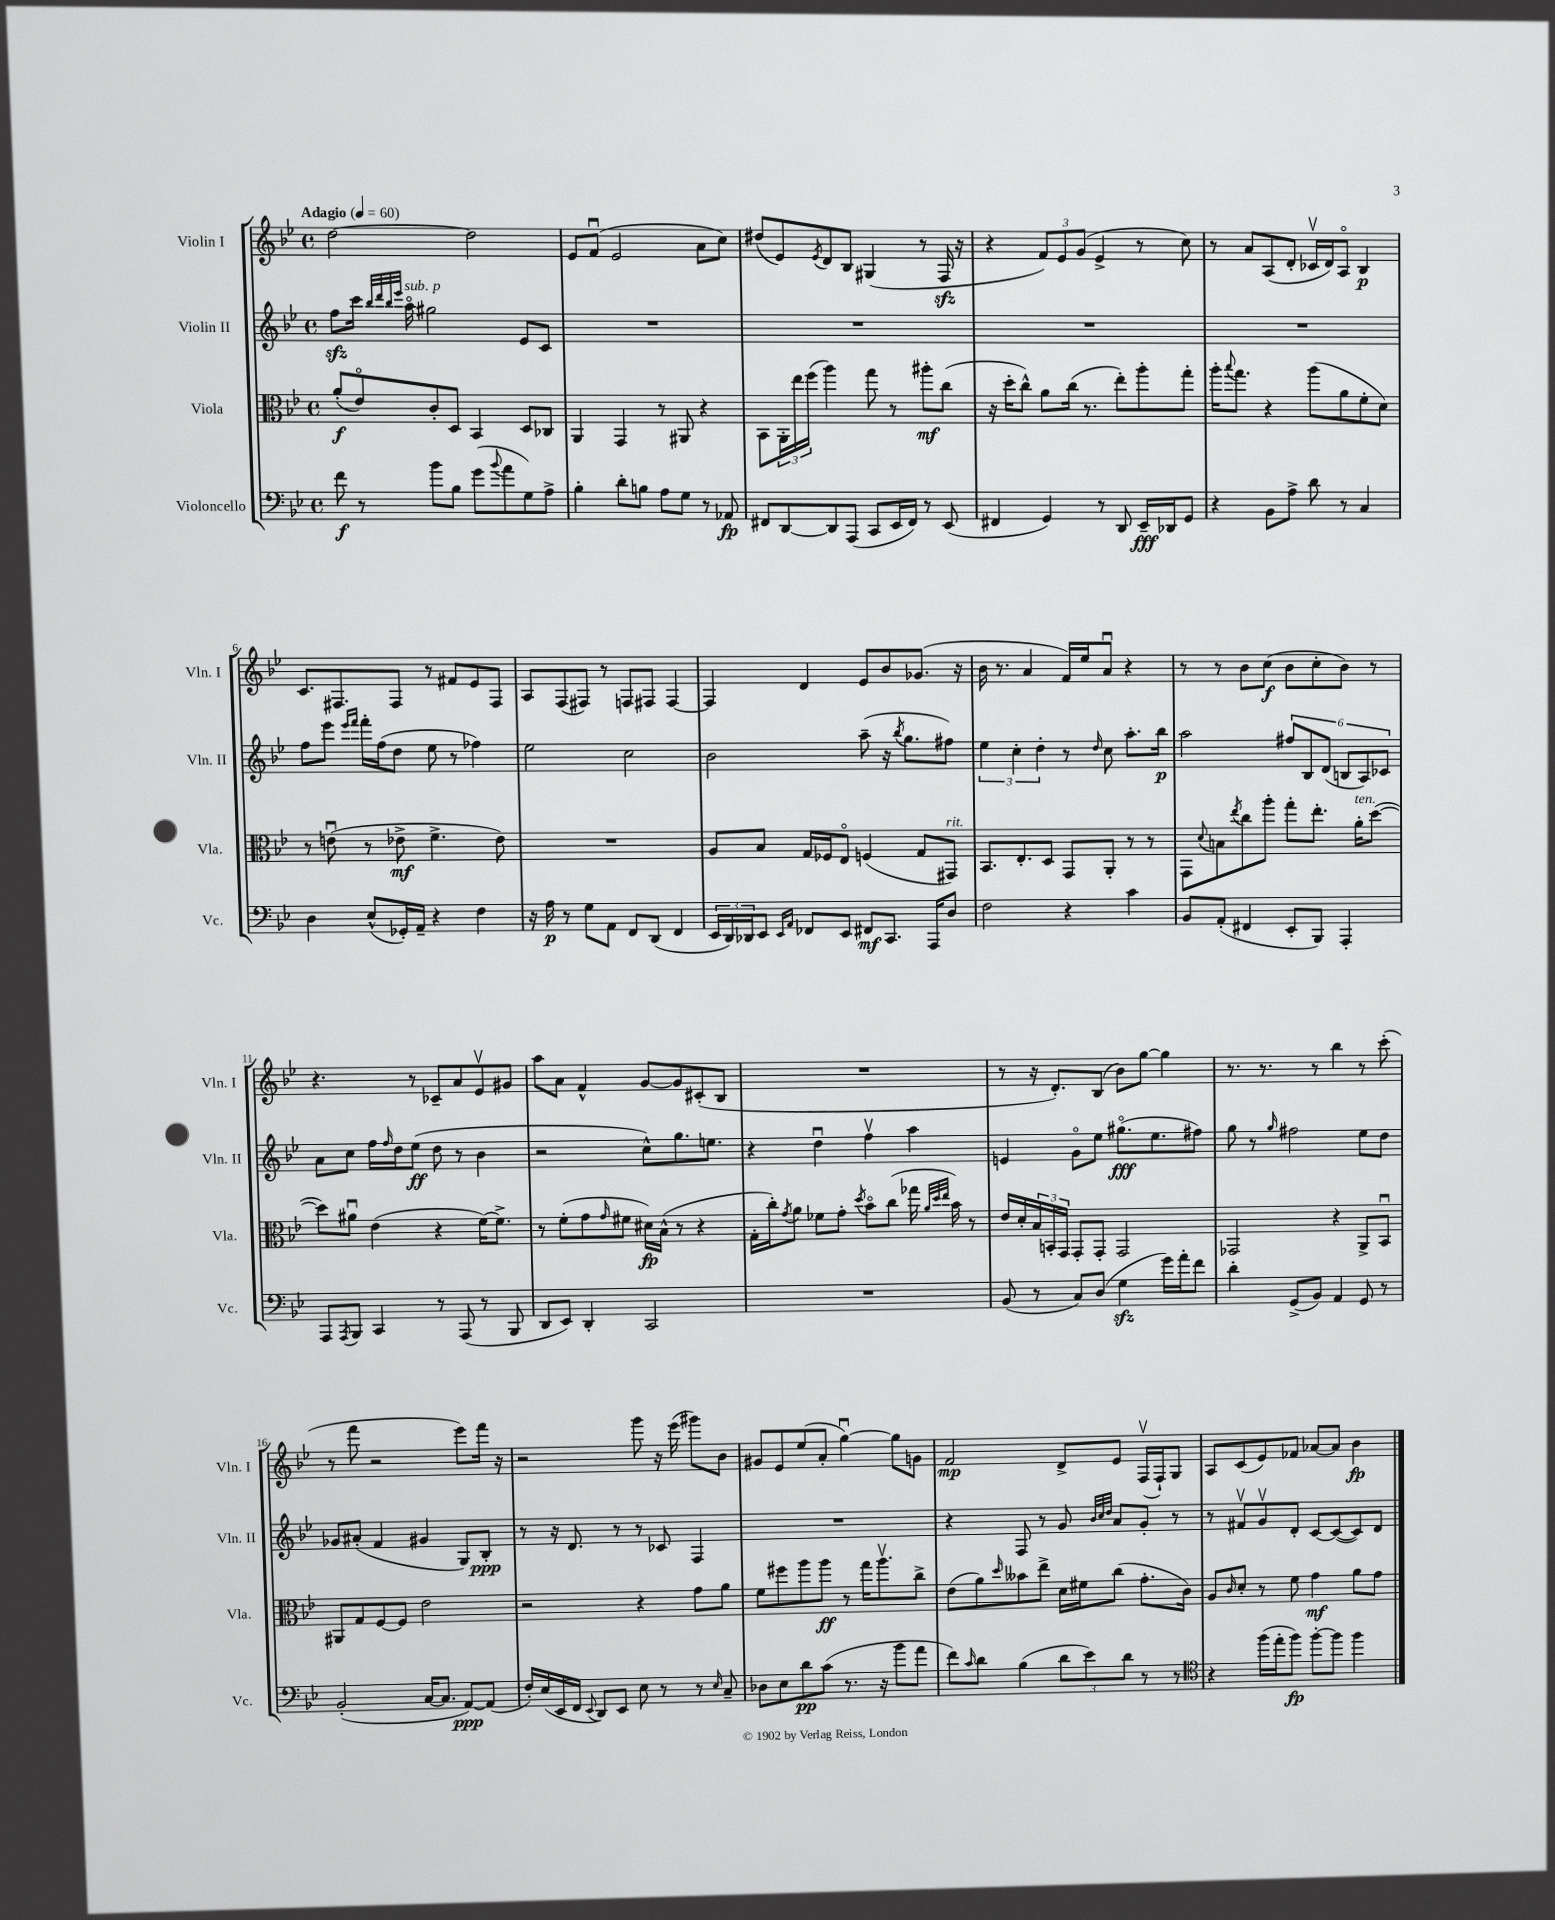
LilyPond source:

<<
\new StaffGroup <<
\new Staff = "s0" \with { instrumentName = "Violin I" shortInstrumentName = "Vln. I" } {
    \clef treble \key bes \major \defaultTimeSignature \time 4/4 \tempo "Adagio" 4 = 60
    d''2~ d''2 |
    ees'8 f'8\downbow( ees'2 a'8 c''8) |
    dis''8( ees'8) \acciaccatura { ees'8 } d'8 bes8 gis4( r8 f16\sfz r16 |
    r4 \tuplet 3/2 { f'8) ees'8 g'8( } ees'4-> r8 c''8) |
    r8 a'8 a8( d'8-. ces'16\upbow d'16) a8\flageolet bes4\p |
    c'8. fis8. fis8 r8 fis'8 ees'8 fis8 |
    a8 f8( fis8) r8 f8 fis8 fis4~ |
    fis4 d'4 ees'8 bes'8 ges'8.( r16 |
    bes'16 r8. a'4 f'16) ees''16 a'8\downbow r4 |
    r8 r8 bes'8 c''8\f( bes'8 c''8-. bes'8) r8 |
    r4. r8 ces'8-- a'8 ees'8\upbow gis'8 |
    a''8 a'8 f'4-^ g'8~ g'8 cis'8-.( bes8 |
    R1 |
    r8 r16 d'8.-.) bes8( bes'8) g''8~ g''4 |
    r8. r8. r8 bes''4 r8 c'''8-.( |
    r8 f'''8 r2 ees'''8) f'''16 r16 |
    r2 g'''8 r16 ees'''16( gis'''8) bes'8 |
    gis'8 ees'8 ees''8( a'8-. g''4~\downbow) g''8 g'8 |
    f'2\mp d'8-> ees'8 f16\upbow( f16-!) g8 |
    a8 c'8( ees'8) fes'8 aes'8~ aes'8 bes'4\fp \bar "|." |
}
\new Staff = "s1" \with { instrumentName = "Violin II" shortInstrumentName = "Vln. II" } {
    \clef treble \key bes \major \defaultTimeSignature \time 4/4
    f''8\sfz c'''16 \grace { bes''32 d'''32 bes''32 ees'''32 } a''16\flageolet^\markup { \italic "sub. p" } gis''2 ees'8 c'8 |
    R1 |
    R1 |
    R1 |
    R1 |
    f''8 ees'''8 \grace { ees'''16 f'''16 } f'''16-. f''16( d''8 ees''8 r8 fes''4) |
    ees''2 c''2 |
    bes'2 a''8--( r16 \acciaccatura { bes''8 } g''8. fis''8) |
    \tuplet 3/2 { ees''4 c''4-. d''4-. } r8 \grace { d''16 } c''8 a''8.-. bes''16\p |
    a''2 \tuplet 6/4 { fis''8 bes8 d'8( b8 a8) ces'8 } |
    a'8 c''8 f''16 \grace { f''16 } d''16 ees''8\ff( d''8 r8 bes'4 |
    r2 c''8-^) g''8. e''8. |
    r4 d''4\downbow f''4\upbow a''4 |
    e'4 g'8\flageolet ees''8 gis''8.\flageolet\fff( ees''8. fis''8) |
    g''8 r8 \grace { g''16 } fis''2 ees''8 d''8 |
    ges'8 ais'8-.( f'4 gis'4 g8) bes8-.\ppp |
    r8 r16 d'8. r8 r8 ces'8 f4 |
    R1 |
    r4 f8 r8 g'8 \grace { bes'32 c''32 d''32 } a'8 g'8-. r8 |
    r8 fis'8\upbow g'8\upbow d'8-. c'8~ c'8~( c'8) d'8 \bar "|." |
}
\new Staff = "s2" \with { instrumentName = "Viola" shortInstrumentName = "Vla." } {
    \clef alto \key bes \major \defaultTimeSignature \time 4/4
    a'8-.\f( ees'8\flageolet) c'8-. d8 bes,4 d8 ces8 |
    a,4 g,4 r8 ais,8 r4 |
    bes,8 \tuplet 3/2 { a,16-. ees''16 f''16( } a''4) g''8 r8 ais''8-.\mf c''8( |
    r16 d''16-. c''8-^) a'8 c''16( r8. ees''8-.) a''8-. g''8-. |
    a''16-. \appoggiatura { bes''8 } g''8. r4 a''8( a'8 f'8-. d'8) |
    r8 e'8\downbow( r8 ees'8->\mf f'4.-> ees'8) |
    R1 |
    a8 bes8 g16 fes16 ees8\flageolet f4( g8 gis,8^\markup { \italic "rit." }) |
    bes,8. ees8.-. d8 g,8 a,8-. r8 r8 |
    g,8 \appoggiatura { d'8 } b8 \acciaccatura { ees''8 } c''8 a''8-. g''8-. ees''8.-. a'16-.^\markup { \italic "ten." } d''8~( |
    d''8) ais'8\downbow ees'4( r4 f'16~) f'8.-> |
    r8 f'8-.( g'8 \grace { g'16 } fis'8 dis'16\fp) bes16-^( r8 r4 |
    g16-. c''16-.) \acciaccatura { g'8 } a'8 fes'8 g'8-. \acciaccatura { d''8 } bes'8\flageolet c''8( ges''16 \grace { a'32 d''32 ees''32 } bes'16) r8 |
    ees'16 d'16-. \tuplet 3/2 { bes16 b,16-. g,16 } g,8-. g,8-. g,2 |
    ges,2 r4 a,8-> bes,8\downbow |
    ais,8 g8 f8~ f8 ees'2 |
    r2 r4 g'8 a'8 |
    f'8 fis''8 a''8 a''8\ff r8 g''16 a''8.\upbow c''8-> |
    ees'8( a'8) \grace { d''16 } beses'8 ees''8-> d'16 fis'16 c''8( g'8.-. c'16) |
    a8 \grace { c'16 } d'8-. r8 f'8 g'4\mf a'8 g'8 \bar "|." |
}
\new Staff = "s3" \with { instrumentName = "Violoncello" shortInstrumentName = "Vc." } {
    \clef bass \key bes \major \defaultTimeSignature \time 4/4
    f'8\f r8 bes'8 bes8 g'8( \appoggiatura { bes'8 } a'8 g8) a8-> |
    bes4-. d'8-. b8 a8 g8 r8 aes,8\fp |
    fis,8 d,8~ d,8 a,,8( c,8 ees,16 fis,16) r8 ees,8( |
    fis,4 g,4) r8 d,8 ees,16--\fff des,16 g,8 |
    r4 bes,8 a8-> d'8 r8 c4 |
    d4 ees8-^( ges,16-.) a,16-- r4 f4 |
    r16 a16\p r8 g8 a,8 f,8 d,8( f,4 |
    \tuplet 3/2 { ees,16 d,16) des,16 } ees,8 \grace { ees,16 a,16 } fes,8 ees,8 fis,8\mf c,8. a,,16 d8 |
    f2 r4 c'4 |
    bes,8 a,8-.( fis,4 ees,8-. bes,,8) a,,4-. |
    a,,8 \acciaccatura { a,,8 } bes,,8 c,4 r8 a,,8( r8 bes,,8 |
    d,8 ees,8) d,4-. c,2 |
    R1 |
    bes,8( r8 c8) d8( g4\sfz g'16) a'16-. f'8 |
    d'4-. g,8->( bes,8) a,4 g,8 r8 |
    bes,2-.( c16~ c8. a,8~\ppp) a,8( |
    f16-.) ees16( ees,16 f,16 \appoggiatura { ees,8 } d,8) ees,8 ees8 r8 r8 \grace { ees16 } c8-- |
    des8 ees8 d'8\pp c'8( r8. r16 bes'8 a'8 |
    f'8) \grace { c'16 } d'8 bes4( \tuplet 3/2 { d'8 ees'8) d'8 } r8 r8 |
    \clef tenor r4 f''16( ees''16-. f''8\fp) f''8~-. f''8 f''4 \bar "|." |
}
>>
>>
